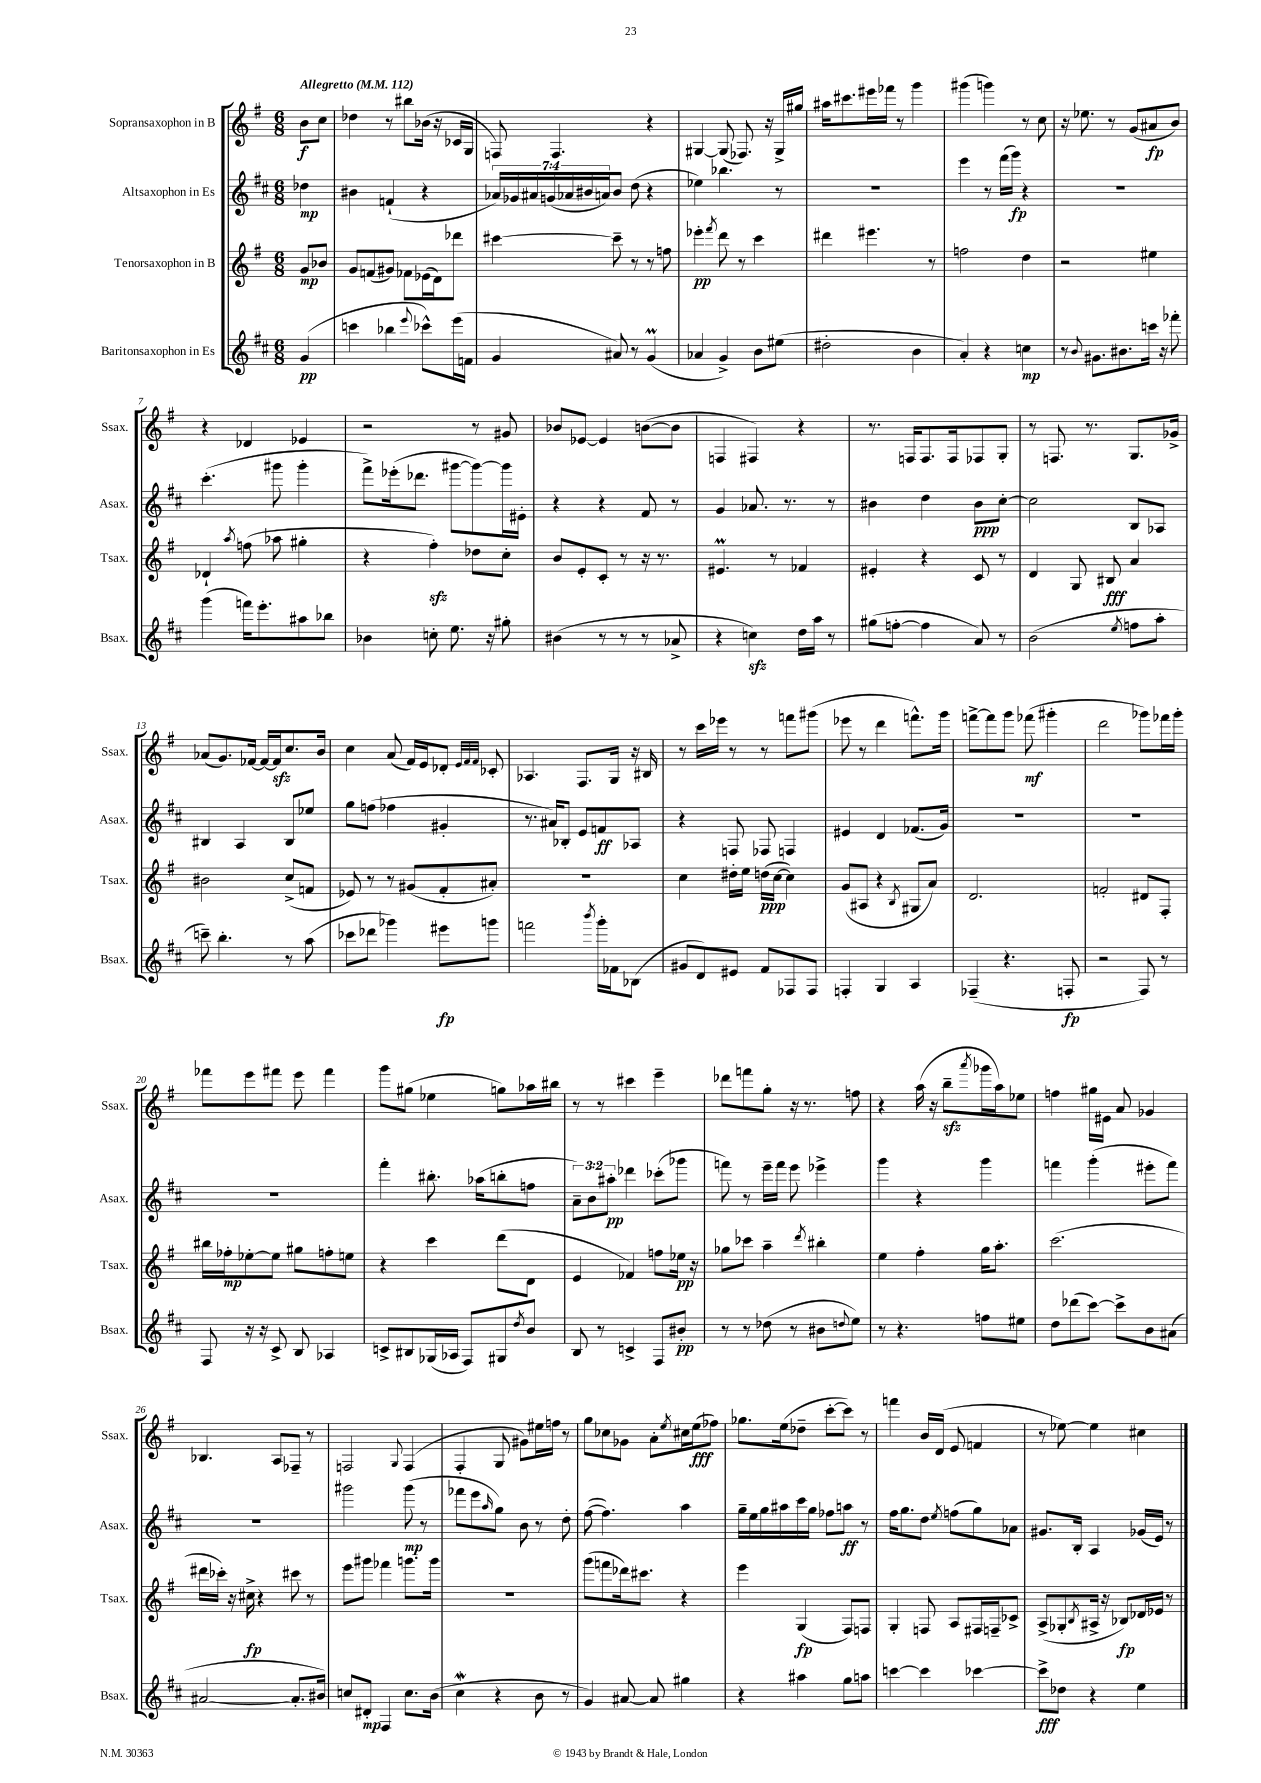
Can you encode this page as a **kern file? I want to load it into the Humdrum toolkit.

**kern	**kern	**kern	**kern
*staff4	*staff3	*staff2	*staff1
*clefG2	*clefG2	*clefG2	*clefG2
*k[f#c#]	*k[f#]	*k[f#c#]	*k[f#]
*M6/8	*M6/8	*M6/8	*M6/8
*MM112	*MM112	*MM112	*MM112
(4g	8g	4dd-	8b
.	8b-	.	8cc
=	=	=	=
4ccc	8g	4b#	4dd-
.	(8f	.	.
4bb-	8g#)	(4f`	8r
.	8f-	.	8bb#
8qqeee	.	.	.
8ccc-^^)	(16e-	4r	(16b-
.	16d)	.	16r
(16eee	8ddd-	.	16c-
16f	.	.	16G
=	=	=	=
4g	[4ccc#	28a-)	8F)
.	.	28g-	.
.	.	28a#	.
.	.	(28g	.
.	.	.	4.F
.	.	28a-	.
.	.	28b#	.
.	.	28a)	.
8a#)	8ccc#~]	8b#	.
8r	8r	(8dd	.
(4g	8r	4r	4r
.	8ff	.	.
=	=	=	=
4a-	4eee-'	4ee-)	[4G#
.	8qfff#	.	.
4g^)	8ddd	4.bb-	(8G#]
.	8r	.	8.F-)
8b	4ccc	.	.
.	.	.	16r
(8ee#	.	8r	16G#^
.	.	.	16gg#
=	=	=	=
2dd#'	4ddd#	2.r	16aa#
.	.	.	8.ccc#
.	4.eee#	.	16eee#
.	.	.	16fff-
.	.	.	8r
4b	.	.	4ggg
.	8r	.	.
=	=	=	=
4a')	2ff	4eee	(4ggg#
4r	.	8r	4ggg)
.	.	(16fff#	.
.	.	16ggg)	.
4cc	4dd	4r	8r
.	.	.	8cc
=	=	=	=
8r	2r	2.r	16r
.	.	.	8.ee-
8qqb	.	.	.
8.g#	.	.	.
.	.	.	8r
8.b#	.	.	.
.	.	.	(8g
16ccc	4ee#	.	8a#
16r	.	.	.
8fff-'	.	.	8b)
=	=	=	=
(4ggg	4d-`	(4.ccc#'	4r
.	8qaa	.	.
16fff)	(8ff	.	4d-
8.eee'	.	.	.
.	8aa-	8ggg#	.
8aa#	4gg#'	4ggg#'	4e-
8bb-	.	.	.
=	=	=	=
4b-	4r	8fff#^)	2r
.	.	(16eee-'	.
.	.	8.ddd-	.
8cc'	4ff#')	.	.
8.ee	.	[8ggg#	.
.	8dd-	8ggg#_)	8r
16r	.	.	.
8gg#'	8cc'	16ggg#]	8g#
.	.	16e#'	.
=	=	=	=
(4b#	8b	4r	8b-
.	8e'	.	[8e-
8r	8c'	4r	4e-]
8r	8r	.	.
8r	16r	8f#	([8b
.	8.r	.	.
8a-^	.	8r	8b]
=	=	=	=
4r	4.e#	4g	4F
4cc)	.	8.a-	4F#)
.	8r	.	.
.	.	8.r	.
16dd	4f-	.	4r
16aa	.	.	.
8r	.	8r	.
=	=	=	=
(8gg#	4e#'	4b#	8.r
[8ff'	.	.	.
.	.	.	16F
4ff]	4r	4dd	8.F
.	.	.	16F
8a)	8c	8b#	8F-
8r	8r	[8cc#'	8G'
=	=	=	=
(2b	4d	2cc#]	8r
.	.	.	8.F
.	8G	.	.
.	.	.	8.r
.	8B#	.	.
8qee	.	.	.
8ff	4a	8B	8.G
8aa'	.	8A-	.
.	.	.	16g-^
=	=	=	=
8ccc~)	2b#	4B#	(8a-
4.bb'	.	.	8.g)
.	.	4A	.
.	.	.	[16f-
.	.	.	16f-_
.	.	.	16f-]
8r	(8cc^	8B#	8.cc
(8aa	8f	8ee-	.
.	.	.	16b
=	=	=	=
8ccc-	8e-)	8gg	4cc
8ddd-	8r	(8ff	.
4ggg-)	8r	4ff-	(8a
.	(8g#	.	16f#)
.	.	.	16e
8eee#	8f#'	4g#'	8d-'
.	.	.	32qqe
.	.	.	32qqf#
.	.	.	32qqf#
8ggg	8a#')	.	8c-'
=	=	=	=
2fff	2.r	8.r	4.A-
.	.	16a#)	.
.	.	8B-'	.
.	.	8e	8.F#
8qbbb	.	.	.
16ggg'	.	8f	.
16f-	.	.	16G
(8B-	.	8A-	16r
.	.	.	16B#
=	=	=	=
8g#	4cc	4r	8r
8d)	.	.	16ccc
.	.	.	16eee-
8e#	16dd#'	8F	8r
.	16ee	.	.
8f#	(16dd	8F-	8r
.	[16cc	.	.
8F-	4cc])	4F	8fff
8F-	.	.	(8ggg#
=	=	=	=
4F'	(8g	4e#	8eee-
.	8A#	.	8r
4G	4r	4d	4ddd
.	8qB	.	.
4A	8G#	(8.f-	8.fff^^)
.	8a)	.	.
.	.	16g)	16ggg
=	=	=	=
(4F-~	2.d	2.r	[8fff^
.	.	.	8fff]
4.r	.	.	8ggg
.	.	.	(8fff-
.	.	.	4ggg#'
8F'	.	.	.
=	=	=	=
2r	2f'	2.r	2ddd
8F#)	8d#	.	8ggg-)
8r	8F#'	.	16fff-
.	.	.	16ggg-'
=	=	=	=
8F#	16bb#	2.r	8fff-
.	16ff-'	.	.
16r	[8ee-'	.	8eee
16r	.	.	.
8c#^	8ee-]	.	8fff#
8B	8gg#	.	8eee
4A-	8ff'	.	4fff#
.	8ee	.	.
=	=	=	=
8c^	4r	4fff#'	8ggg
8B#	.	.	(8gg#
(16G-	4ccc	8.bb#'	4ee-
16A-	.	.	.
8F#)	.	.	.
.	.	(16aa-	.
8G#	(8ddd	8bb'	8gg)
8qdd	.	.	.
8b	8d	8ff	16aa-
.	.	.	16bb#
=	=	=	=
8B	4e	12a~)	8r
.	.	12b	.
8r	.	.	8r
.	.	12aa#'	.
4c^	4f-)	4ddd-	4ccc#
8F#	8ff	(8ccc-'	4eee~
8b#'	16ee-	8ggg-	.
.	16r	.	.
=	=	=	=
8r	8gg-	8fff)	8ddd-
8r	8ccc-	8r	8fff
(8dd-	4aa~	16eee~	8gg'
.	.	16fff	.
8r	.	8eee	16r
.	.	.	8.r
.	8qddd	.	.
8b#	4bb#'	4eee-^	.
8qqdd	.	.	.
8ee)	.	.	8ff
=	=	=	=
8r	4ee	4ggg	4r
4.r	.	.	.
.	4ff#'	4r	(16aa
.	.	.	16r
.	.	.	8bb~
.	.	.	8qaaa
8ff	16gg	4ggg	16ggg-
.	8.aa'	.	16aa)
8ee#	.	.	8ee-
=	=	=	=
8dd	(2.ccc	4fff	4ff
(8ddd-	.	.	.
[8ccc#)	.	(4ggg'	16gg#
.	.	.	16e#
8ccc#^]	.	.	8a
8b	.	8eee#'	4g-
(8a#	.	8fff)	.
=	=	=	=
[2a#	16ddd#	2.r	4.B-
.	16ccc-')	.	.
.	16r	.	.
.	16cc#^	.	.
.	4r	.	.
.	.	.	8A
8.a#']	8ccc#	.	8F-~
.	8r	.	8r
16b#)	.	.	.
=	=	=	=
8cc	8eee	2ggg#	2F
8d#'	8ggg#	.	.
4F#	4fff-	.	.
.	.	.	8qqG
8.cc	8.ggg	(8ggg#	(4F
.	.	8r	.
(16b	16ggg	.	.
=	=	=	=
4cc#	2.r	8fff-	4F#'
.	.	8eee	.
.	.	16qqaa	.
4r	.	8gg)	8G
.	.	8b	8g#)
8b	.	8r	16ee#
.	.	.	16ff
8r	.	8dd'	8r
=	=	=	=
4g)	(8ggg	([8ff#	8gg
.	8fff	4.ff#])	8cc-
[8a#	16ddd-)	.	8g-
.	8.ccc#	.	.
8a#]	.	.	8a'
.	.	.	8qee
4gg#	4r	4aa	16cc#
.	.	.	(16ee
.	.	.	8ff-)
=	=	=	=
4r	4eee	16gg~	8.gg-
.	.	16ee	.
.	.	16gg	.
.	.	16aa#	(16ee
4aa#	(4G	16ccc#	8dd-~
.	.	16gg	.
.	.	8ff-	[8ccc'
8gg	8F#)	8aa	8ccc])
8aa	8F	8r	8r
=	=	=	=
[4ccc	4G'	16ff#	4fff
.	.	8.gg	.
4ccc]	8F	8dd	16b
.	.	.	(16d
.	.	8qee	.
.	8A	(8ff	8e
[4ccc-	16F#	8gg)	4f
.	16F~	.	.
.	8c-^	8a-	.
=	=	=	=
8ccc-^]	(8A^	8.g#	8r
8dd-	8G-'	.	[8ee-)
.	.	16B'	.
.	8qB	.	.
4r	16A#^	4A	4ee-]
.	16r	.	.
.	8B-)	.	.
4ee	16d-	(16g-	4cc#
.	16e-	16e)	.
.	8r	8r	.
==	==	==	==
*-	*-	*-	*-
